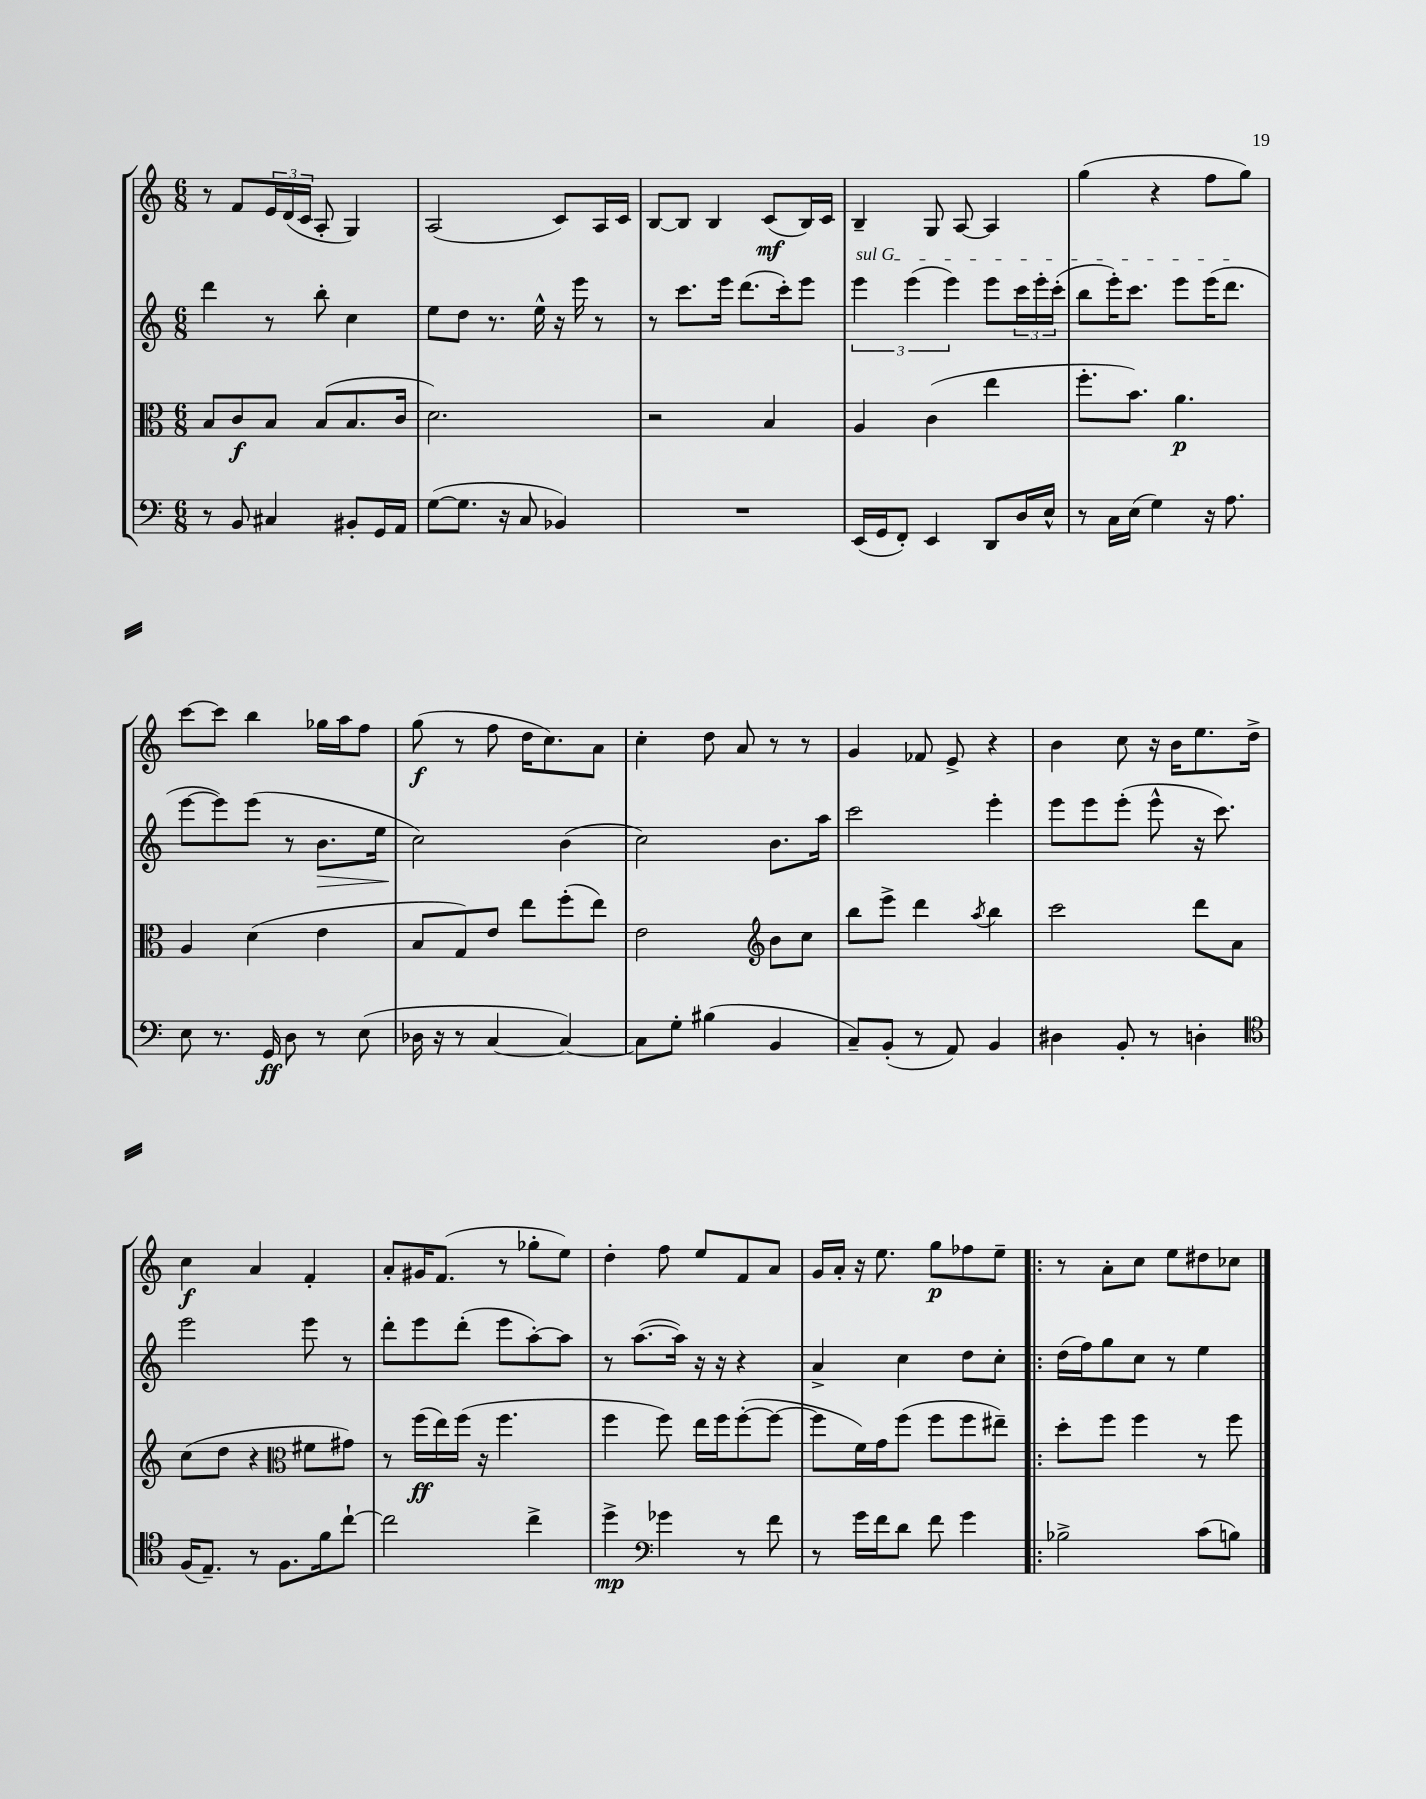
<<
\new StaffGroup <<
\new Staff = "s0" {
    \clef treble \key c \major \numericTimeSignature \time 6/8
    r8 f'8 \tuplet 3/2 { e'16 d'16( c'16 } a8-. g4) |
    a2( c'8) a16 c'16 |
    b8~ b8 b4 c'8\mf( b16) c'16 |
    b4-- g8 a8~ a4 |
    g''4( r4 f''8 g''8) |
    c'''8~ c'''8 b''4 ges''16 a''16 f''8 |
    g''8\f( r8 f''8 d''16 c''8.) a'8 |
    c''4-. d''8 a'8 r8 r8 |
    g'4 fes'8 e'8-> r4 |
    b'4 c''8 r16 b'16 e''8. d''16-> |
    c''4\f a'4 f'4-. |
    a'8-. gis'16 f'8.( r8 ges''8-. e''8) |
    d''4-. f''8 e''8 f'8 a'8 |
    g'16 a'16-. r16 e''8. g''8\p fes''8 e''8-- |
    \bar ".|:" r8 a'8-. c''8 e''8 dis''8 ces''8 \bar "|." |
}
\new Staff = "s1" {
    \clef treble \key c \major \numericTimeSignature \time 6/8
    d'''4 r8 b''8-. c''4 |
    e''8 d''8 r8. e''16-^ r16 e'''16 r8 |
    r8 c'''8. e'''16 d'''8.( c'''16-.) e'''8 |
    \tuplet 3/2 { \once \override TextSpanner.bound-details.left.text = \markup { \italic "sul G" } e'''4\startTextSpan e'''4( e'''4) } e'''8 \tuplet 3/2 { c'''16 e'''16-. c'''16-.( } |
    b''8 e'''16-.) c'''8. e'''8 e'''16( d'''8.\stopTextSpan |
    e'''8~ e'''8) e'''8( r8 b'8.\> e''16 |
    c''2\!) b'4( |
    c''2) b'8. a''16 |
    c'''2 e'''4-. |
    e'''8 e'''8 e'''8-.( e'''8-^ r16 c'''8.) |
    e'''2 e'''8 r8 |
    d'''8-. e'''8 d'''8-.( e'''8 a''8~-.) a''8 |
    r8 a''8.~( a''16) r16 r16 r4 |
    a'4-> c''4 d''8 c''8-. |
    \bar ".|:" d''16( f''16) g''8 c''8 r8 e''4 \bar "|." |
}
\new Staff = "s2" {
    \clef alto \key c \major \numericTimeSignature \time 6/8
    b8 c'8\f b8 b8( b8. c'16 |
    d'2.) |
    r2 b4 |
    a4 c'4( e''4 |
    f''8.-. b'8.) a'4.\p |
    a4 d'4( e'4 |
    b8 g8) e'8 e''8 f''8-.( e''8) |
    e'2 \clef treble b'8 c''8 |
    b''8 e'''8-> d'''4 \acciaccatura { a''8 } b''4 |
    c'''2 d'''8 a'8 |
    c''8( d''8 r4 \clef alto fis'8 gis'8) |
    r8 f''16\ff( e''16) f''16( r16 f''4. |
    f''4 f''8) e''16 f''16 f''8~-.( f''8~ |
    f''8 f'16) g'16 f''8( f''8 f''8 eis''8--) |
    \bar ".|:" d''8-. f''8 f''4 r8 f''8 \bar "|." |
}
\new Staff = "s3" {
    \clef bass \key c \major \numericTimeSignature \time 6/8
    r8 b,8 cis4 bis,8-. g,16 a,16 |
    g8~( g8. r16 c8 bes,4) |
    R2. |
    e,16( g,16 f,8-.) e,4 d,8 d16 e16-^ |
    r8 c16 e16( g4) r16 a8. |
    e8 r8. g,16\ff d8 r8 e8( |
    des16 r16 r8 c4~ c4~) |
    c8 g8-. bis4( b,4 |
    c8--) b,8-.( r8 a,8) b,4 |
    dis4 b,8-. r8 d4-. |
    \clef tenor f16( e8.--) r8 f8. f'16 c''8~-! |
    c''2 c''4-> |
    d''4->\mp \clef bass ges'4 r8 f'8 |
    r8 g'16 f'16 d'8 f'8 g'4 |
    \bar ".|:" bes2-> c'8( b8) \bar "|." |
}
>>
>>
\layout { \context { \Score \remove "Bar_number_engraver" } }
